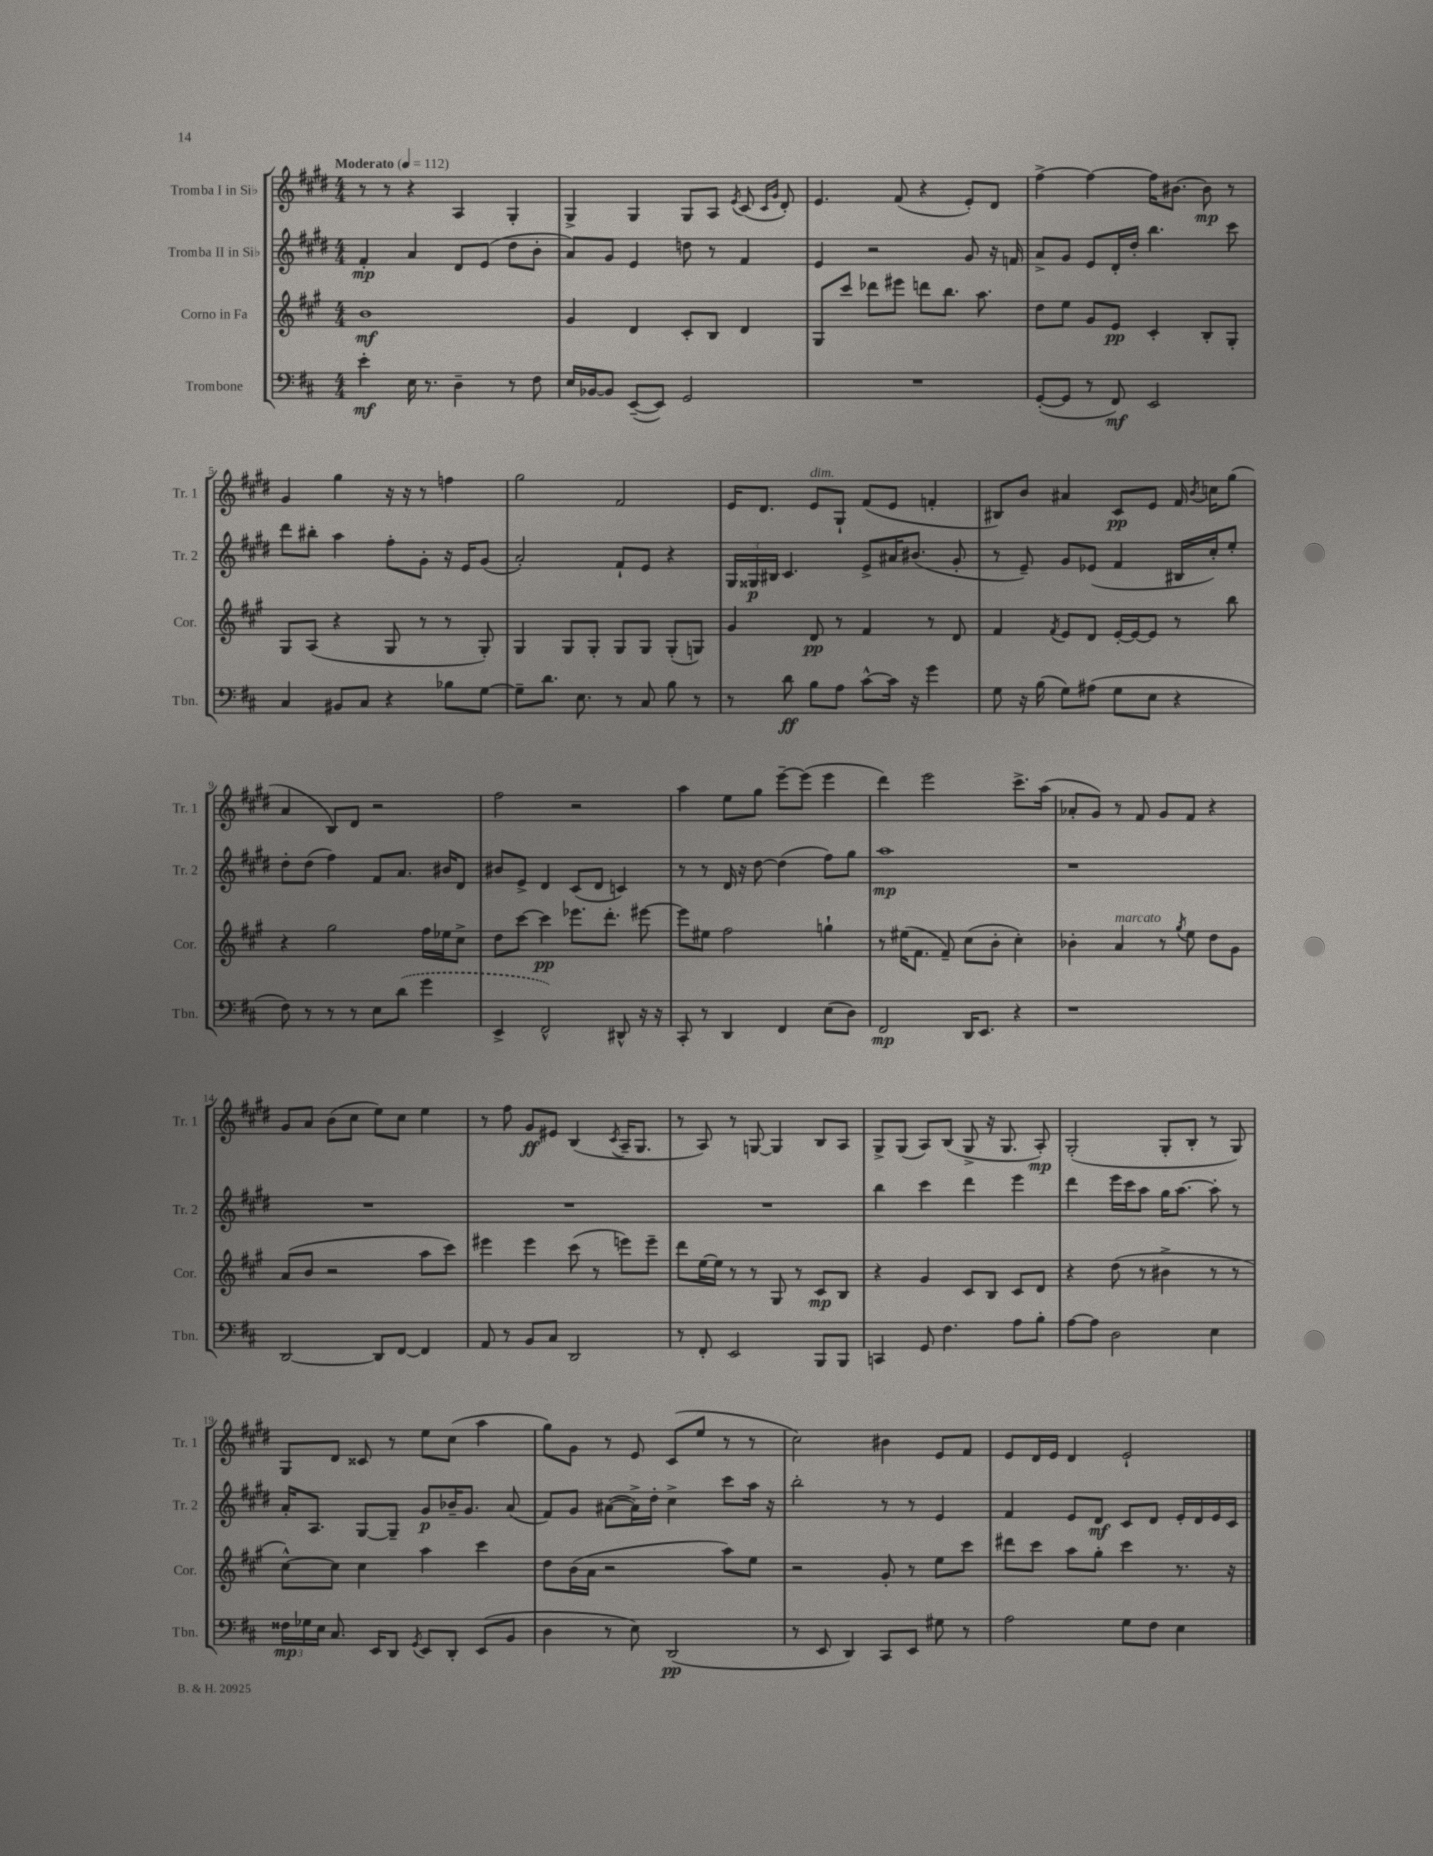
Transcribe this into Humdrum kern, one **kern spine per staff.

**kern	**kern	**kern	**kern
*staff4	*staff3	*staff2	*staff1
*clefF4	*clefG2	*clefG2	*clefG2
*k[f#c#]	*k[f#c#g#]	*k[f#c#g#d#]	*k[f#c#g#d#]
*M4/4	*M4/4	*M4/4	*M4/4
*MM112	*MM112	*MM112	*MM112
4e'	1b	4f#'	8r
.	.	.	8r
16E	.	4a	4r
8.r	.	.	.
4D~	.	8d#	4A
.	.	(8e	.
8r	.	8dd#	4G#'
8F#	.	8b'	.
=	=	=	=
16E	4g#	8a)	4G#^
[16BB-	.	.	.
8BB-]	.	8g#	.
([8EE~	4d	4e	4G#
8EE])	.	.	.
2GG	8c#'	8dd	8G#
.	8B	8r	8A
.	.	.	8qe
.	4d	4f#	(8c#
.	.	.	16qqc#
.	.	.	16qqg#
.	.	.	8d#')
=	=	=	=
1r	8G#	4e	4.e
.	8ccc#	.	.
.	8ddd-	2r	.
.	8eee#	.	(8f#
.	8ddd	.	4r
.	8.bb	.	.
.	.	8g#	8e')
.	8.aa	.	.
.	.	16r	8d#
.	.	16f	.
=	=	=	=
([8GG'	8dd	8a^	[4ff#^
8GG]	8ee	8g#	.
8r	8g#	8e	4ff#_
8FF#)	8e	16d#'	.
.	.	16dd#'	.
2EE	4c#'	4.bb	16ff#]
.	.	.	[8.b#
.	8B'	.	8b#]
.	8G#'	8ccc#	8r
=	=	=	=
4C#	8G#	8ddd#	4g#
.	(8A	8bb#'	.
8BB#	4r	4aa	4gg#
8C#	.	.	.
4r	8G#	8ff#'	16r
.	.	.	16r
.	8r	8g#'	8r
8B-	8r	16r	4ff
.	.	16e	.
[8G	8G#')	(8g#	.
=	=	=	=
8G~]	4G#	2a')	2gg#
8.d	.	.	.
.	8G#	.	.
8.E	.	.	.
.	8G#'	.	.
8r	8G#	8f#`	2f#
8C#	8G#	8e	.
8B	(8G#'	4r	.
8r	8G)	.	.
=	=	=	=
8r	4g#	24G#	16e
.	.	24G##	.
.	.	.	8.d#
.	.	24B#	.
8d	.	4.c#	.
8B	8d	.	8e
8A	8r	.	8G#`
[8c#^^	4f#	8e^	(8f#
16c#]	.	16a#	8e
16r	.	(8.b#	.
4g	8r	.	4f'
.	8d	8g#'	.
=	=	=	=
8G	4f#	8r	8B#)
16r	.	8e~)	8b
(16B	.	.	.
.	8qf#	.	.
8G)	8e	8g#	4a#
(8A#	8d	(8e-	.
8G	[16e'	4f#	8c#
.	16e_	.	.
8E	8e]	.	8e
4r	8r	16B#	16f#
.	.	.	8qb
.	.	16cc#')	16cc
.	8bb	8ee'	(8gg#
=	=	=	=
8F#)	4r	8dd#'	4a
8r	.	(8dd#	.
8r	2gg#	4ff#)	8B)
8r	.	.	8d#
8E	.	8f#	2r
(8d	.	8.a	.
4g	16ff#	.	.
.	16ee-	16b#	.
.	8cc#^	8d#	.
=	=	=	=
4EE^	8dd	8b#	2ff#
.	[8ccc#	8e^	.
2FF#^^)	4ccc#]	4d#	.
.	8.eee-	(8c#	2r
.	.	8d#	.
.	8.ddd'	.	.
8DD#^^	.	4c)	.
16r	[8eee#	.	.
16r	.	.	.
=	=	=	=
8CC#'	8eee#]	8r	4aa
8r	8ee#	8r	.
4DD	2ff#	16d#	8ee
.	.	16r	.
.	.	[8dd#	8gg#
4FF#	.	(4dd#]	[8eee~
.	.	.	(8eee]
(8E	4gg`	8ff#)	4eee
8D)	.	8gg#	.
=	=	=	=
2FF#	8r	1aa	4ddd#)
.	(16ee#	.	.
.	8.f#	.	.
.	.	.	2eee
.	8f#~)	.	.
16DD	(8cc#	.	.
8.EE	.	.	.
.	8b'	.	.
4r	4cc#')	.	8.ccc#^
.	.	.	(16aa
=	=	=	=
1r	4b-'	1r	8a-'
.	.	.	8g#)
.	4a	.	8r
.	.	.	8f#
.	8r	.	8g#
.	8qgg#	.	.
.	8ee	.	8f#
.	8dd	.	4r
.	8g#	.	.
=	=	=	=
[2DD	(8a	1r	8g#
.	8b	.	8a
.	2r	.	(8b
.	.	.	8cc#
8DD]	.	.	8ee)
[8FF#	.	.	8cc#
4FF#]	8aa	.	4ee
.	8ccc#)	.	.
=	=	=	=
8AA	4eee#	1r	8r
8r	.	.	8ff#
8BB	4eee#	.	8g#
8C#	.	.	8e#
2DD	(8ccc#	.	(4B
.	8r	.	.
.	.	.	8qc#
.	8eee)	.	16A~
.	.	.	8.G#
.	8eee~	.	.
=	=	=	=
8r	8ddd	1r	8r
8FF#'	[16ee	.	8A)
.	16ee]	.	.
2EE	8r	.	8r
.	8r	.	[8G
.	8G#	.	4G]
.	8r	.	.
8BBB	8c#	.	8B
8BBB	8B	.	8A
=	=	=	=
4CC	4r	4bb	8G#^
.	.	.	(8G#
8GG	4g#	4ccc#	8A)
4.F#	.	.	(8B
.	8c#	4ddd#	8G#^
.	8B	.	16r
.	.	.	8.G#
8A	8c#	4eee	.
8B'	8d	.	8A')
=	=	=	=
[8A	4r	4ddd#	(2G#'
8A]	.	.	.
2D	(8dd	16eee	.
.	.	16ccc#	.
.	8r	8aa	.
.	4b#^	16gg#	8G#'
.	.	[8.aa	.
.	.	.	8B'
4E	8r	8aa']	8r
.	8r	8r	8G#)
=	=	=	=
24F##	[8cc#^^)	16a'	8G#
24G-	.	.	.
.	.	8.A	.
24E	.	.	.
8.C#	8cc#]	.	8d#
.	4cc#	[8G#	8c##
16EE	.	.	.
8DD	.	8G#~]	8r
8qGG	.	.	.
8EE	4aa	8g#	8ee
8DD'	.	16b-~	(8cc#
.	.	8.g#	.
(8EE	4ccc#	.	4aa
8BB	.	(8a	.
=	=	=	=
4D	8dd	8f#)	8gg#)
.	(16b	8g#	8g#
.	16a	.	.
8r	2r	([8a#	8r
8E)	.	16a#^])	8e
.	.	16dd#'	.
(2DD	.	4cc#^	(8c#
.	.	.	8ee
.	8aa)	8ccc#	8r
.	8ee	16aa	8r
.	.	16r	.
=	=	=	=
8r	2r	2bb'	2cc#)
8EE	.	.	.
4DD)	.	.	.
8CC#	8g#'	8r	4b#
8EE	8r	8r	.
8G#	8ee	4e	8e
8r	8ccc#	.	8f#
=	=	=	=
2A	8ddd#	4f#	8e
.	8ccc#	.	16d#
.	.	.	16e
.	8aa	8e	4d#
.	8gg#'	8d#	.
8G	4ccc#	8c#	2e`
8F#	.	8d#	.
4E	8.r	16e'	.
.	.	16d#	.
.	.	16e	.
.	16r	16c#	.
==	==	==	==
*-	*-	*-	*-
